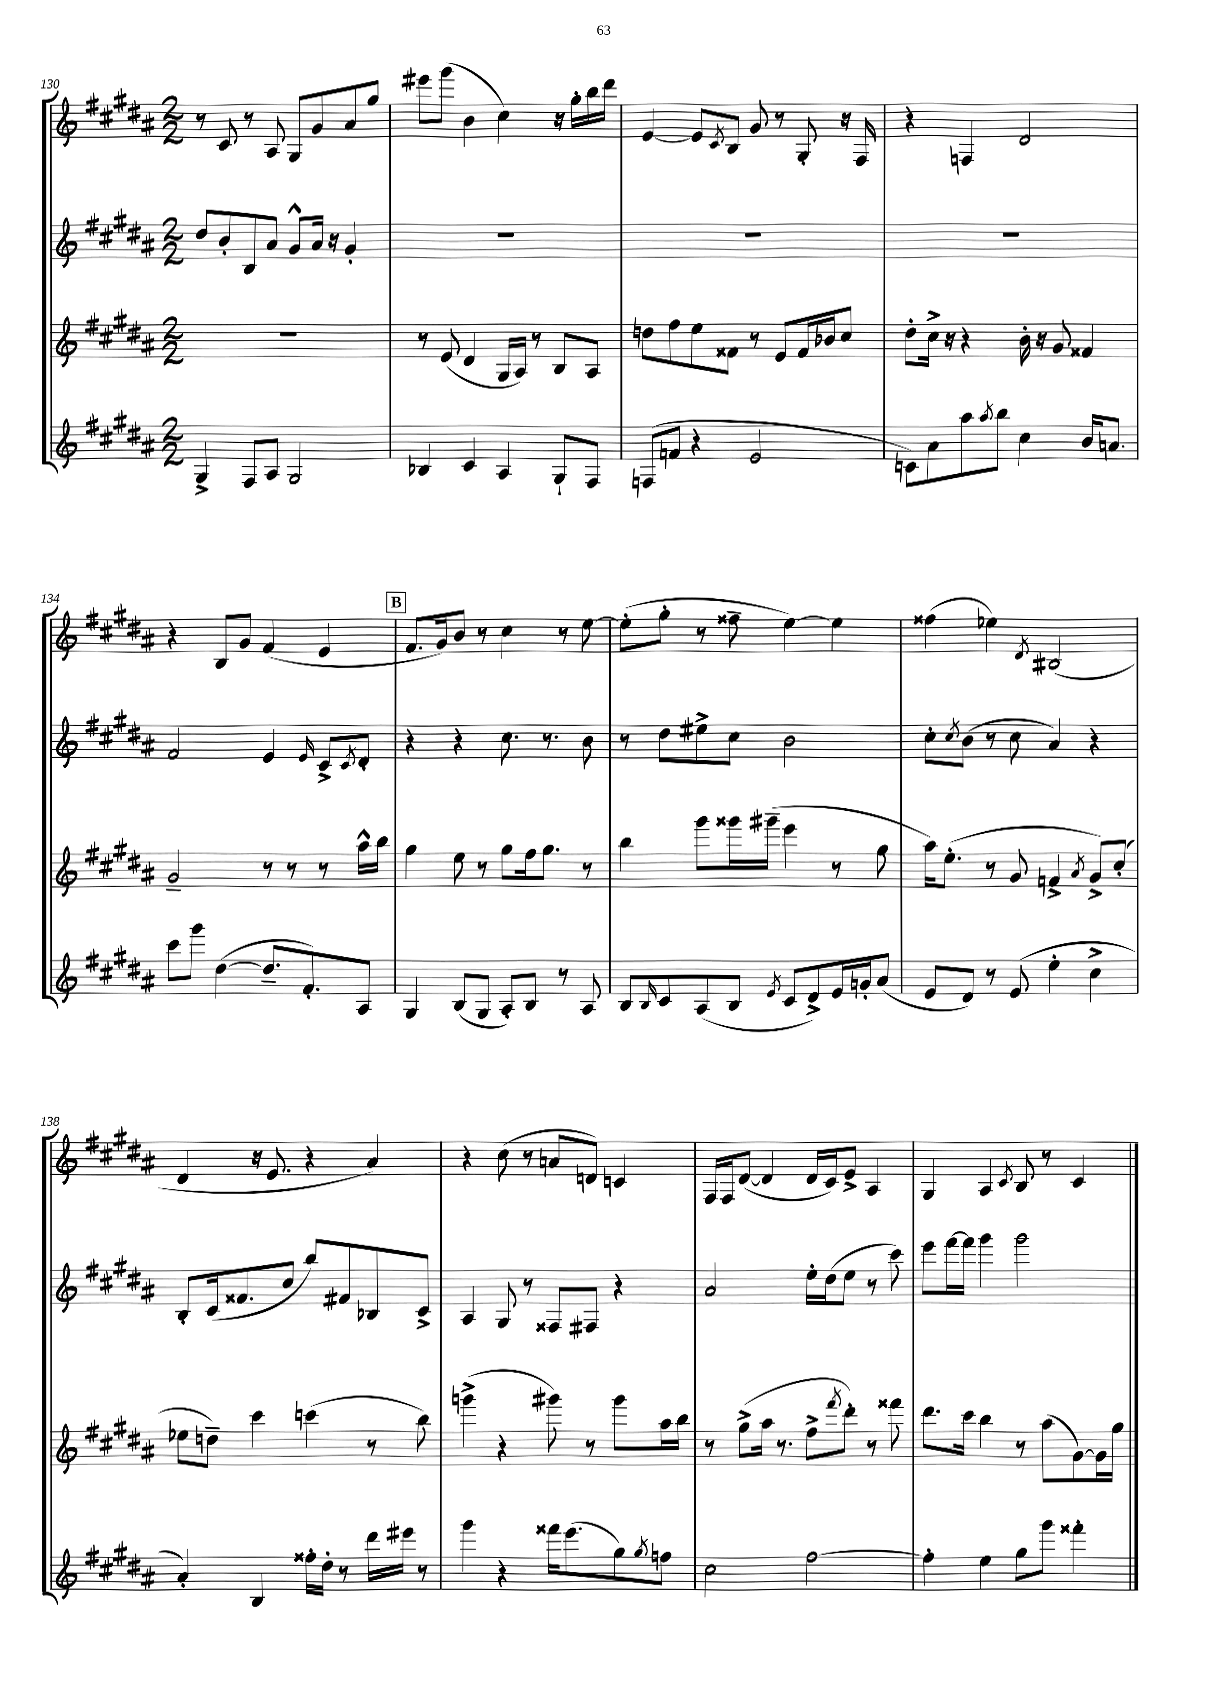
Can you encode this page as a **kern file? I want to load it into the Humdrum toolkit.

**kern	**kern	**kern	**kern
*staff4	*staff3	*staff2	*staff1
*clefG2	*clefG2	*clefG2	*clefG2
*k[f#c#g#d#a#]	*k[f#c#g#d#a#]	*k[f#c#g#d#a#]	*k[f#c#g#d#a#]
*M2/2	*M2/2	*M2/2	*M2/2
4G#^	1r	8dd#	8r
.	.	8b'	8c#
8F#	.	8B	8r
8A#	.	8a#	8A#
2G#	.	8g#^^	8G#
.	.	16a#	8g#
.	.	16r	.
.	.	4g#'	8a#
.	.	.	8gg#
=	=	=	=
4B-	8r	1r	8eee#
.	(8e	.	(8ggg#
4c#	4d#	.	4b
4A#	16G#	.	4cc#)
.	16A#)	.	.
.	8r	.	.
8G#`	8B	.	16r
.	.	.	16gg#'
8F#	8A#	.	16bb
.	.	.	16ddd#
=	=	=	=
(8F	8dd	1r	[4e
8f	8ff#	.	.
4r	8ee	.	8e]
.	.	.	8qc#
.	8f##	.	8B
2e	8r	.	8g#
.	8e	.	8r
.	16f##	.	8G#'
.	16b-	.	.
.	8cc#	.	16r
.	.	.	16F#
=	=	=	=
8c)	8dd#'	1r	4r
8a#	16cc#^	.	.
.	16r	.	.
8aa#	4r	.	4F
8qaa#	.	.	.
8bb	.	.	.
4cc#	16b'	.	2d#
.	16r	.	.
.	8g#	.	.
16b	4f##	.	.
8.a	.	.	.
=	=	=	=
8ccc#	2g#~	2f#	4r
8ggg#	.	.	.
([4dd#	.	.	8B
.	.	.	8g#
8.dd#~]	8r	4e	(4f#
.	8r	.	.
8.f#')	.	.	.
.	.	16qqe	.
.	8r	8c#^	4e
.	.	8qc#	.
8A#	16aa#^^	8d#'	.
.	16bb	.	.
=	=	=	=
4G#	4gg#	4r	8.f#
.	.	.	16g#)
(8B	8ee	4r	8b
8G#	8r	.	8r
8A#')	8gg#	8.cc#	4cc#
8B	16ff#	.	.
.	8.gg#	8.r	.
8r	.	.	8r
8A#	8r	8b	[8ee
=	=	=	=
8B	4bb	8r	(8ee']
16qqB	.	.	.
8c#	.	8dd#	8gg#'
(8A#	8ggg#	8ee#^	8r
8B	16ggg##	8cc#	8ff##~
.	(16ggg#~	.	.
8qe	.	.	.
8c#	4eee	2b	[4ee)
8d#^)	.	.	.
16e	8r	.	4ee]
16g'	.	.	.
(8a#	8gg#	.	.
=	=	=	=
8e	16aa#)	8cc#'	(4ff##
.	(8.ee'	.	.
.	.	8qcc#	.
8d#)	.	(8b	.
8r	8r	8r	4ee-)
(8e	8g#	8cc#	.
.	.	.	8qd#
4ee'	4f^	4a#)	(2B#
.	8qa#	.	.
4cc#^	8g#^)	4r	.
.	(8cc#'	.	.
=	=	=	=
4a#')	8ee-	8B'	4d#
.	8dd~)	(16c#	.
.	.	8.f##	.
4B	4ccc#	.	16r
.	.	.	8.e
.	.	8cc#	.
16ff##'	(4ccc	8bb)	4r
16dd#'	.	.	.
8r	.	8f#	.
16ddd#	8r	8B-	4a#)
16eee#	.	.	.
8r	8bb)	8c#^	.
=	=	=	=
4ggg#	(4ggg^	4A#	4r
4r	4r	8G#	(8cc#
.	.	8r	8r
16fff##	8ggg#)	8F##	8a
(8.eee	.	.	.
.	8r	8F#	8d)
8gg#)	8ggg#	4r	4c
8qgg#	.	.	.
8ff	16aa#	.	.
.	16bb	.	.
=	=	=	=
2cc#	8r	2a#	16F#
.	.	.	16F#
.	(8gg#^	.	([8d#
.	16aa#	.	4d#]
.	8.r	.	.
[2ff#	8ff#^	16ee'	16d#
.	.	(16dd#	16c#)
.	8qfff#	.	.
.	8ddd#')	8ee	8e^
.	8r	8r	4A#
.	8fff##	8ccc#)	.
=	=	=	=
4ff#']	8.ddd#	8eee	4G#
.	.	[16fff#	.
.	16ccc#	16fff#]	.
4ee	4bb	4ggg#	4A#
.	.	.	8qc#
8gg#	8r	2ggg#	8B
8ggg#	(8aa#	.	8r
4fff##'	[8g#)	.	4c#
.	16g#]	.	.
.	16gg#	.	.
==	==	==	==
*-	*-	*-	*-
